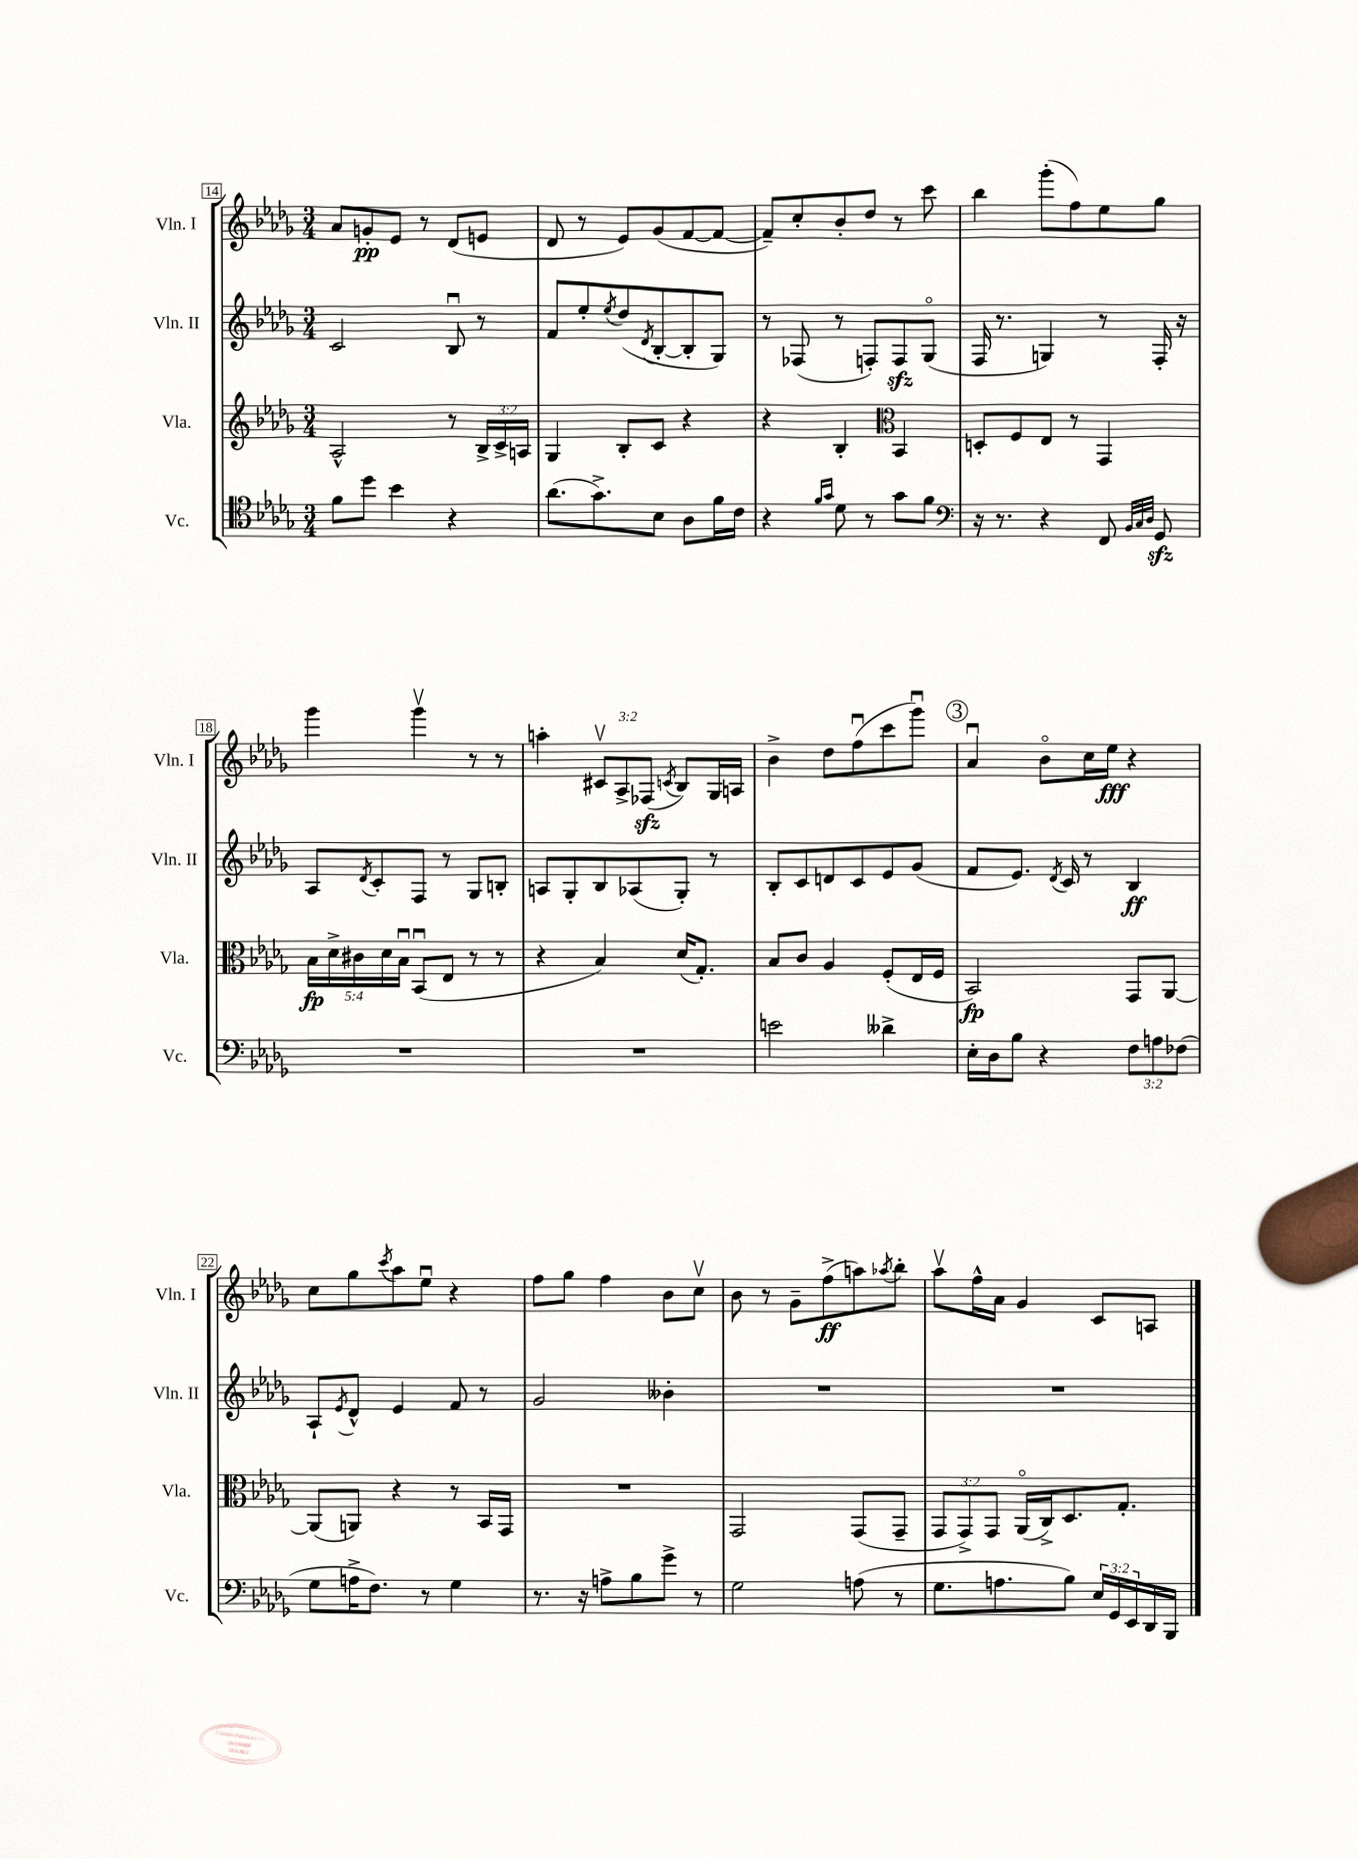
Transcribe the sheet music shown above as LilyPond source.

<<
\new StaffGroup <<
\new Staff = "s0" \with { instrumentName = "Vln. I" shortInstrumentName = "Vln. I" } {
    \clef treble \key des \major \numericTimeSignature \time 3/4 \override Staff.TupletNumber.text = #tuplet-number::calc-fraction-text
    aes'8 g'8-.\pp ees'8 r8 des'8( e'8 |
    des'8 r8 ees'8) ges'8( f'8~ f'8~ |
    f'8--) c''8-. bes'8-. des''8 r8 c'''8 |
    bes''4 ges'''8-.( f''8) ees''8 ges''8 |
    ges'''4 ges'''4\upbow r8 r8 |
    a''4-. \tuplet 3/2 { cis'8\upbow aes8-> fes8\sfz( } \acciaccatura { c'8 } bes8) ges16 a16 |
    bes'4-> des''8 f''8\downbow( c'''8 ges'''8\downbow) |
    \mark \markup { \circle "3" } aes'4\downbow bes'8\flageolet c''16 ees''16\fff r4 |
    c''8 ges''8 \acciaccatura { c'''8 } aes''8 ees''8\downbow r4 |
    f''8 ges''8 f''4 bes'8 c''8\upbow |
    bes'8 r8 ges'8-- f''8->\ff( a''8) \acciaccatura { aes''8 } bes''8-. |
    aes''8\upbow f''16-^ aes'16 ges'4 c'8 a8 \bar "|." |
}
\new Staff = "s1" \with { instrumentName = "Vln. II" shortInstrumentName = "Vln. II" } {
    \clef treble \key des \major \numericTimeSignature \time 3/4
    c'2 bes8\downbow r8 |
    f'8 ees''8-. \acciaccatura { ees''8 } des''8( \acciaccatura { des'8 } bes8~-. bes8-. ges8) |
    r8 fes8( r8 f8-.) f8\sfz ges8\flageolet( |
    f16 r8. g4) r8 f16-. r16 |
    aes8 \acciaccatura { des'8 } c'8-. f8 r8 ges8 b8-. |
    a8 ges8-. bes8 aes8( ges8-.) r8 |
    bes8-. c'8 d'8 c'8 ees'8 ges'8( |
    \mark \markup { \circle "3" } f'8 ees'8.) \acciaccatura { des'8 } c'16 r8 bes4\ff |
    aes8-! \acciaccatura { ees'8 } des'8-^ ees'4 f'8 r8 |
    ges'2 beses'4-. |
    R2. |
    R2. \bar "|." |
}
\new Staff = "s2" \with { instrumentName = "Vla." shortInstrumentName = "Vla." } {
    \clef treble \key des \major \numericTimeSignature \time 3/4 \override Staff.TupletNumber.text = #tuplet-number::calc-fraction-text
    aes2-^ r8 \tuplet 3/2 { bes16-> c'16-> a16 } |
    ges4 bes8-. c'8 r4 |
    r4 bes4-. \clef alto bes,4 |
    d8-. f8 ees8 r8 ges,4 |
    \tuplet 5/4 { bes16\fp des'16-> cis'16 des'16 bes16\downbow } bes,8\downbow( ees8 r8 r8 |
    r4 bes4) des'16( ges8.-.) |
    bes8 c'8 aes4 f8-.( ees16 f16 |
    \mark \markup { \circle "3" } bes,2\fp) ges,8 aes,8~ |
    aes,8( a,8) r4 r8 bes,16 ges,16 |
    R2. |
    ges,2 ges,8( ges,8-- |
    \tuplet 3/2 { ges,8 ges,8->) ges,8 } aes,16\flageolet( c16->) des8. ges8.-. \bar "|." |
}
\new Staff = "s3" \with { instrumentName = "Vc." shortInstrumentName = "Vc." } {
    \clef tenor \key des \major \numericTimeSignature \time 3/4 \override Staff.TupletNumber.text = #tuplet-number::calc-fraction-text
    f'8 des''8 bes'4 r4 |
    aes'8.( ges'8.->) bes8 aes8 f'16 c'16 |
    r4 \grace { f'16 ges'16 } des'8 r8 ges'8 f'8 |
    \clef bass r16 r8. r4 f,8 \grace { bes,32 c32 des32 } ges,8\sfz |
    R2. |
    R2. |
    e'2 deses'4-> |
    \mark \markup { \circle "3" } ees16-. des16 bes8 r4 \tuplet 3/2 { f8 a8 fes8( } |
    ges8 a16-> f8.) r8 ges4 |
    r8. r16 a8-> bes8 ges'8-> r8 |
    ges2 a8( r8 |
    ges8. a8. bes8) \tuplet 3/2 { ees16 ges,16 ees,16 } des,16 bes,,16 \bar "|." |
}
>>
>>
\layout { \context { \Score currentBarNumber = #14 \override BarNumber.stencil = #(make-stencil-boxer 0.1 0.3 ly:text-interface::print) } }
